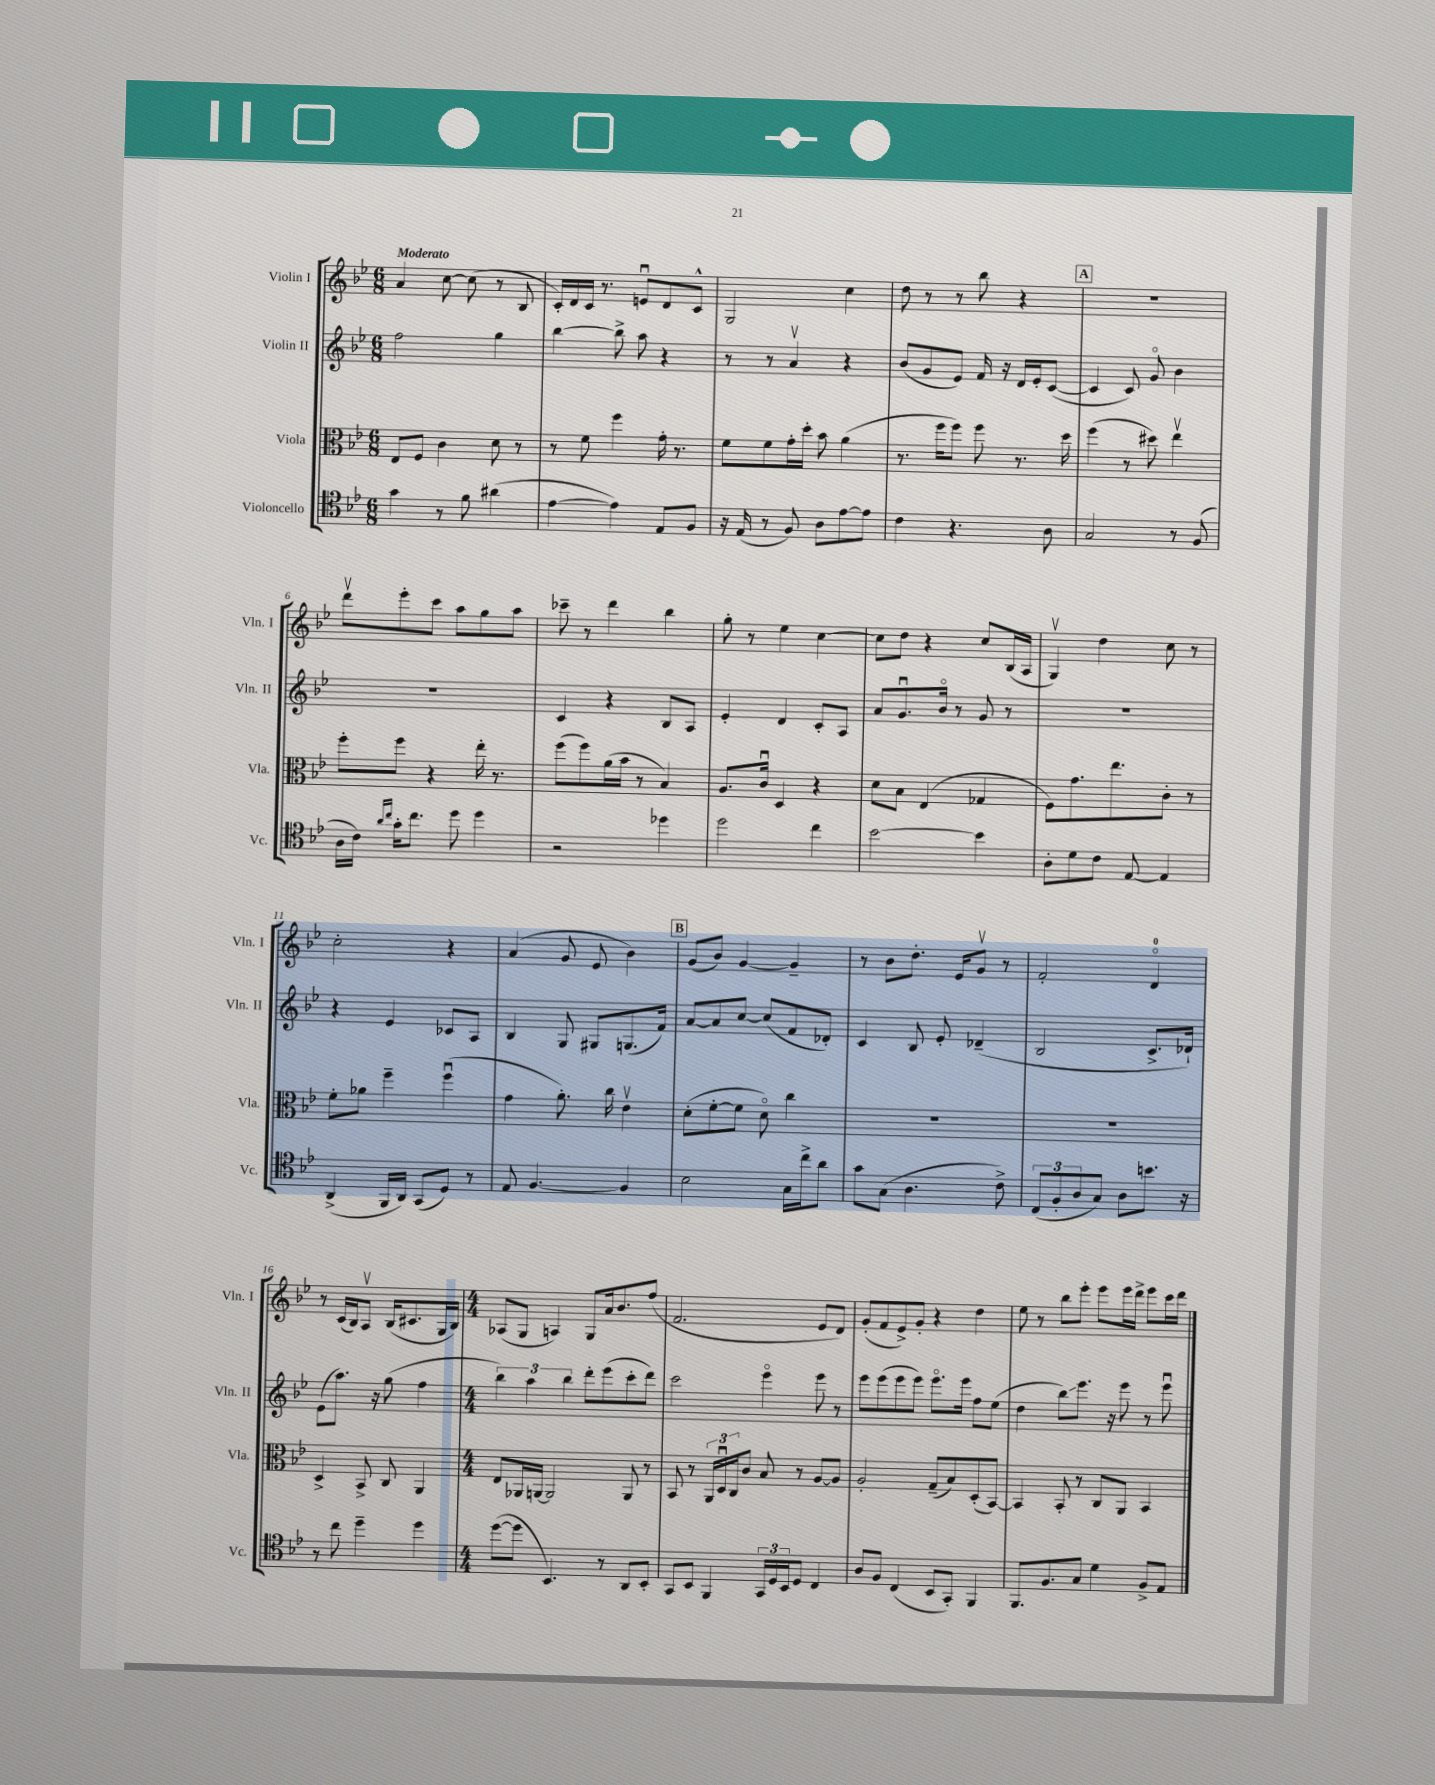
<<
\new StaffGroup <<
\new Staff = "s0" \with { instrumentName = "Violin I" shortInstrumentName = "Vln. I" } {
    \clef treble \key bes \major \numericTimeSignature \time 6/8 \tempo "Moderato"
    a'4 c''8~ c''8( r8 bes8 |
    c'16-.) d'16 c'16 r8. e'8\downbow d'8 c'8-^ |
    g2 c''4 |
    d''8 r8 r8 bes''8 r4 |
    \mark \markup { \box "A" } R2. |
    d'''8\upbow ees'''8-. c'''8 a''8 g''8 a''8 |
    ces'''8-- r8 d'''4 bes''4 |
    g''8-. r8 ees''4 c''4~ |
    c''8 d''8 r4 c''8 bes16( a16 |
    g4\upbow) d''4 c''8 r8 |
    c''2-. r4 |
    a'4( g'8 ees'8 bes'4) |
    \mark \markup { \box "B" } g'8( bes'8) g'4~ g'4-- |
    r8 bes'8 d''8.-. ees'16 g'8\upbow r8 |
    f'2-. d'4-0\flageolet |
    r8 c'16( bes16) a8\upbow bes16( cis'8. g16 bes16) |
    \numericTimeSignature \time 4/4 aes8( g8 a4) g8 a'16 bes'8. f''8( |
    f'2. ees'8 d'8) |
    g'8-.( f'8 ees'8->) g'8-. r4 d''4 |
    ees''8 r8 bes''8 ees'''8-. ees'''8 ees'''16 d'''16-> ees'''8 c'''16 d'''16 \bar "|." |
}
\new Staff = "s1" \with { instrumentName = "Violin II" shortInstrumentName = "Vln. II" } {
    \clef treble \key bes \major \numericTimeSignature \time 6/8
    f''2 g''4 |
    bes''4~ bes''8-> a''8 r4 |
    r8 r8 a'4\upbow r4 |
    bes'8( g'8 ees'8) f'16 r16 d'16 ees'16-. c'8~( |
    \mark \markup { \box "A" } c'4 c'8) g'8\flageolet bes'4 |
    R2. |
    c'4 r4 bes8 a8 |
    ees'4-. d'4 c'8-. a8 |
    a'8 g'8.\downbow bes'16\flageolet r8 g'8 r8 |
    R2. |
    r4 ees'4 ces'8 a8 |
    bes4 g8 gis8 g8.( f'16) |
    \mark \markup { \box "B" } a'8~ a'8 c''8~ c''8( f'8 des'8-.) |
    c'4 bes8 ees'8-. des'4--( |
    bes2 c'8.-> des'16-!) |
    ees'8( a''8.) r16 g''8( f''4 |
    \numericTimeSignature \time 4/4 \tuplet 3/2 { bes''4) a''4 bes''4 } d'''8-. ees'''8( c'''8-. d'''8) |
    c'''2 ees'''4\flageolet ees'''8 r8 |
    ees'''8 ees'''8( ees'''8 ees'''8) ees'''8.\flageolet ees'''16 f''8 ees''8( |
    d''4 bes''8\glissando) ees'''8. r16 ees'''8 r8 ees'''8\downbow \bar "|." |
}
\new Staff = "s2" \with { instrumentName = "Viola" shortInstrumentName = "Vla." } {
    \clef alto \key bes \major \numericTimeSignature \time 6/8
    ees8 f8 c'4 d'8 r8 |
    r8 f'8 f''4 g'16-. r8. |
    f'8 f'8 g'16-. d''16-. bes'8 a'4( |
    r8. f''16 f''8) f''8 r8. d''16 |
    \mark \markup { \box "A" } f''4( r8 dis''8) ees''4\upbow |
    f''8-. f''8 r4 ees''16-. r8. |
    f''8( f''8) a'16( bes'16 r8 bes4) |
    a8. c'16\downbow d4 r4 |
    d'8 bes8 ees4( ges4 |
    f8) g'8. ees''8. c'8-. r8 |
    f'8-. aes'8 f''4-- f''4\downbow( |
    g'4 a'8.-.) c''16 ees'4\upbow |
    \mark \markup { \box "B" } d'8-.( f'8~-. f'8 d'8\flageolet) c''4 |
    R2. |
    R2. |
    d4-> bes,8-> c8 a,4 |
    \numericTimeSignature \time 4/4 ees8 aes,16 a,16~ a,2 a,8 r8 |
    bes,8 r8 \tuplet 3/2 { a,16 d16\downbow c16 } c'8 bes8 r8 a8~ a8 |
    a2-. g8--( bes8) d8-.( bes,8~) |
    bes,4 bes,8-. r8 c8 a,8 bes,4 \bar "|." |
}
\new Staff = "s3" \with { instrumentName = "Violoncello" shortInstrumentName = "Vc." } {
    \clef tenor \key bes \major \numericTimeSignature \time 6/8
    g'4 r8 f'8 ais'4( |
    ees'4~ ees'4) ees8 f8 |
    r16 ees16( r8 f8) a8 ees'8~ ees'8 |
    c'4 r4. a8 |
    \mark \markup { \box "A" } g2 r8 f8( |
    a16 c'16) \grace { a'16 c''16 } g'16-. c''8. d''8 d''4 |
    r2 des''4 |
    d''2 c''4 |
    bes'2~ bes'4 |
    a8-. d'8 c'8 ees8~ ees4 |
    a,4->( f,16 a,16) g,8( d8) r8 |
    ees8 f4.~ f4 |
    \mark \markup { \box "B" } bes2 g16 c''16-> a'8 |
    g'8 g8( a4. c'8->) |
    \tuplet 3/2 { c8( f8-. a8 } g8) a8 b'8. r16 |
    r8 c''8 d''4-- d''4 |
    \numericTimeSignature \time 4/4 d''8~( d''8 bes,4.) r8 a,8 bes,8-. |
    g,8 bes,8 f,4 \tuplet 3/2 { g,16 d16 bes,16 } d8 c4 |
    a8 f8 c4( bes,8 g,8-.) f,4 |
    f,8. f8. g8 d'4 f8-> ees8 \bar "|." |
}
>>
>>
